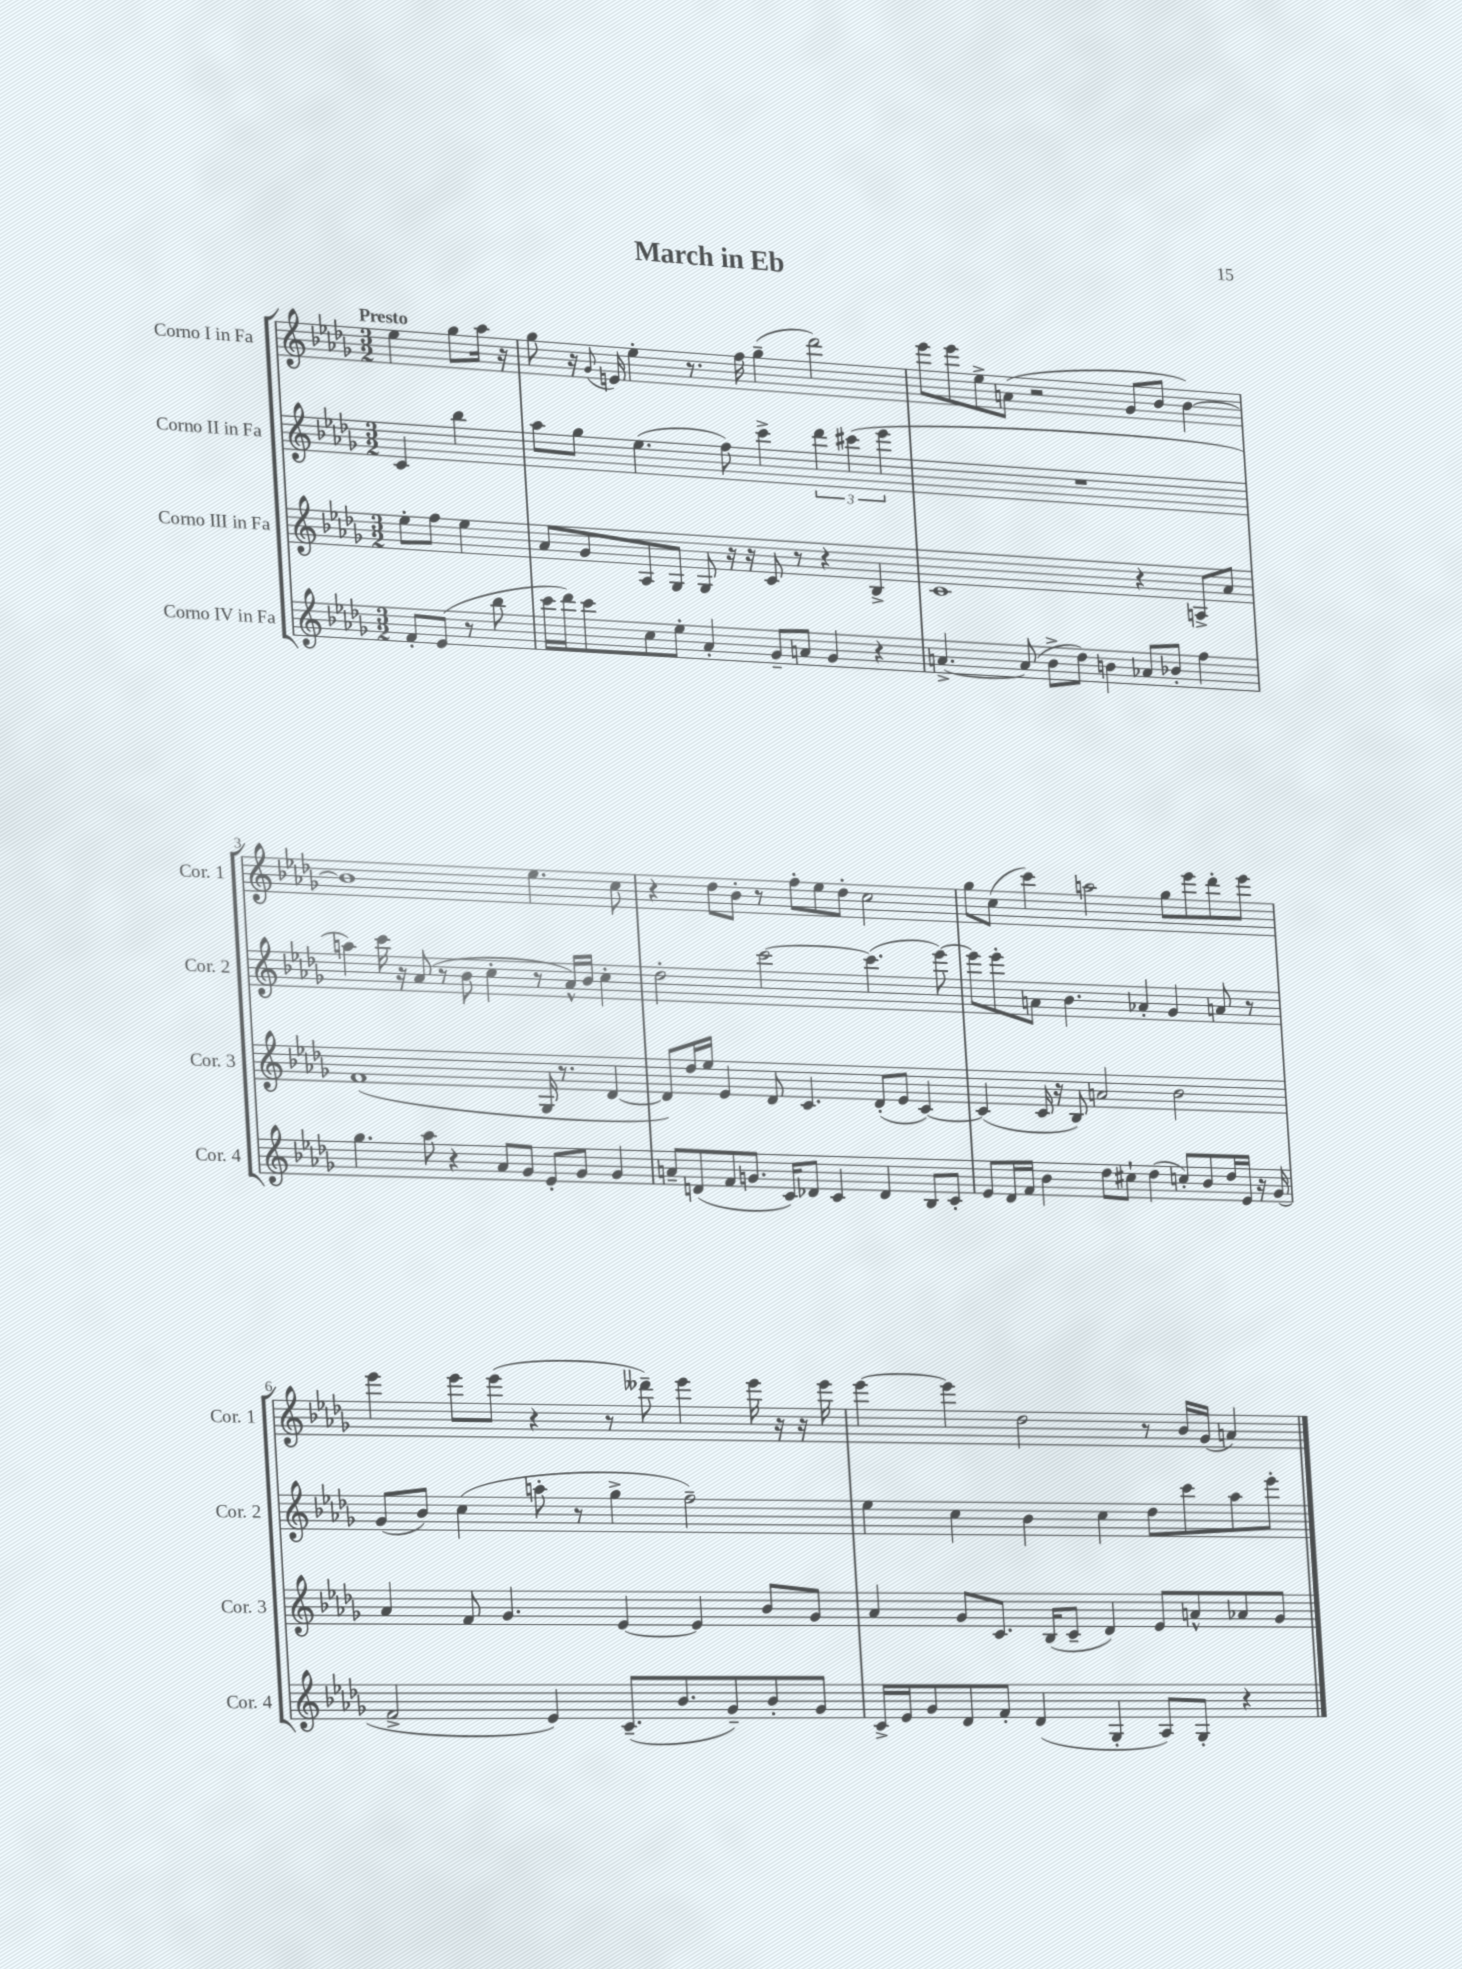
\header { title = "March in Eb" }
<<
\new StaffGroup <<
\new Staff = "s0" \with { instrumentName = "Corno I in Fa" shortInstrumentName = "Cor. 1" } {
    \clef treble \key des \major \numericTimeSignature \time 3/2 \partial 2 \tempo "Presto"
    ees''4 ges''8 aes''16 r16 |
    ges''8 r16 \appoggiatura { ges'8 } e'16 ees''4-. r8. f''16 ges''4--( des'''2) |
    ees'''8 ees'''8 ees''8-> a'8( r2 ges'8 bes'8 bes'4~) |
    bes'1 ees''4. c''8 |
    r4 des''8 bes'8-. r8 f''8-. ees''8 des''8-. c''2 |
    ges''8 c''8( c'''4) a''2 ges''8 ees'''8 des'''8-. ees'''8 |
    ees'''4 ees'''8 ees'''8( r4 r8 deses'''8--) ees'''4 ees'''16 r16 r16 ees'''16 |
    ees'''4~ ees'''4 des''2 r8 bes'16 ges'16( a'4) \bar "|." |
}
\new Staff = "s1" \with { instrumentName = "Corno II in Fa" shortInstrumentName = "Cor. 2" } {
    \clef treble \key des \major \numericTimeSignature \time 3/2 \partial 2
    c'4 bes''4 |
    aes''8 ges''8 ees''4.( f''8) c'''4-> \tuplet 3/2 { des'''4 cis'''4( ees'''4 } |
    R1. |
    a''4) c'''16 r16 aes'8( r8 bes'8 c''4-. r8 aes'16-^) bes'16 c''4-. |
    des''2-. c'''2~ c'''4.( ees'''8~) |
    ees'''8 ees'''8-. a'8 bes'4. aes'4-. ges'4 a'8 r8 |
    ges'8( bes'8) c''4( a''8-. r8 ges''4-> f''2--) |
    ees''4 c''4 bes'4 c''4 des''8 c'''8 aes''8 ees'''8-. \bar "|." |
}
\new Staff = "s2" \with { instrumentName = "Corno III in Fa" shortInstrumentName = "Cor. 3" } {
    \clef treble \key des \major \numericTimeSignature \time 3/2 \partial 2
    ees''8-. f''8 ees''4 |
    aes'8 ges'8 aes8 ges8 ges8 r16 r16 c'8 r8 r4 bes4-> |
    c'1 r4 a8-> aes'8 |
    f'1( ges16 r8. des'4~ |
    des'8) des''16 ees''16 ees'4 des'8 c'4. des'8-.( ees'8 c'4~) |
    c'4( c'16 r16 bes8) a'2 bes'2 |
    aes'4 f'8 ges'4. ees'4~ ees'4 bes'8 ges'8 |
    aes'4 ges'8 c'8. bes16( c'8-- des'4) ees'8 a'8-^ aes'8 ges'8 \bar "|." |
}
\new Staff = "s3" \with { instrumentName = "Corno IV in Fa" shortInstrumentName = "Cor. 4" } {
    \clef treble \key des \major \numericTimeSignature \time 3/2 \partial 2
    f'8-. ees'8( r8 bes''8 |
    c'''16 des'''16) c'''8 c''8 ees''8-. aes'4-. ges'8-- a'8 ges'4 r4 |
    a'4.~-> a'8( bes'8-> des''8) b'4 aes'8 bes'8-. f''4 |
    ges''4. aes''8 r4 aes'8 ges'8 ees'8-. ges'8 ges'4 |
    a'8-- d'8( f'8 g'8. c'16) des'8 c'4 des'4 bes8 c'8-. |
    ees'8 des'16 f'16 bes'4 des''8 cis''8-! des''4( c''8-.) bes'8 des''16 ees'16 r16 ges'16( |
    f'2-> ees'4) c'8.--( bes'8. ges'8--) bes'8-. ges'8 |
    c'16-> ees'16 ges'8 des'8 f'8-. des'4( ges4-. aes8) ges8-. r4 \bar "|." |
}
>>
>>
